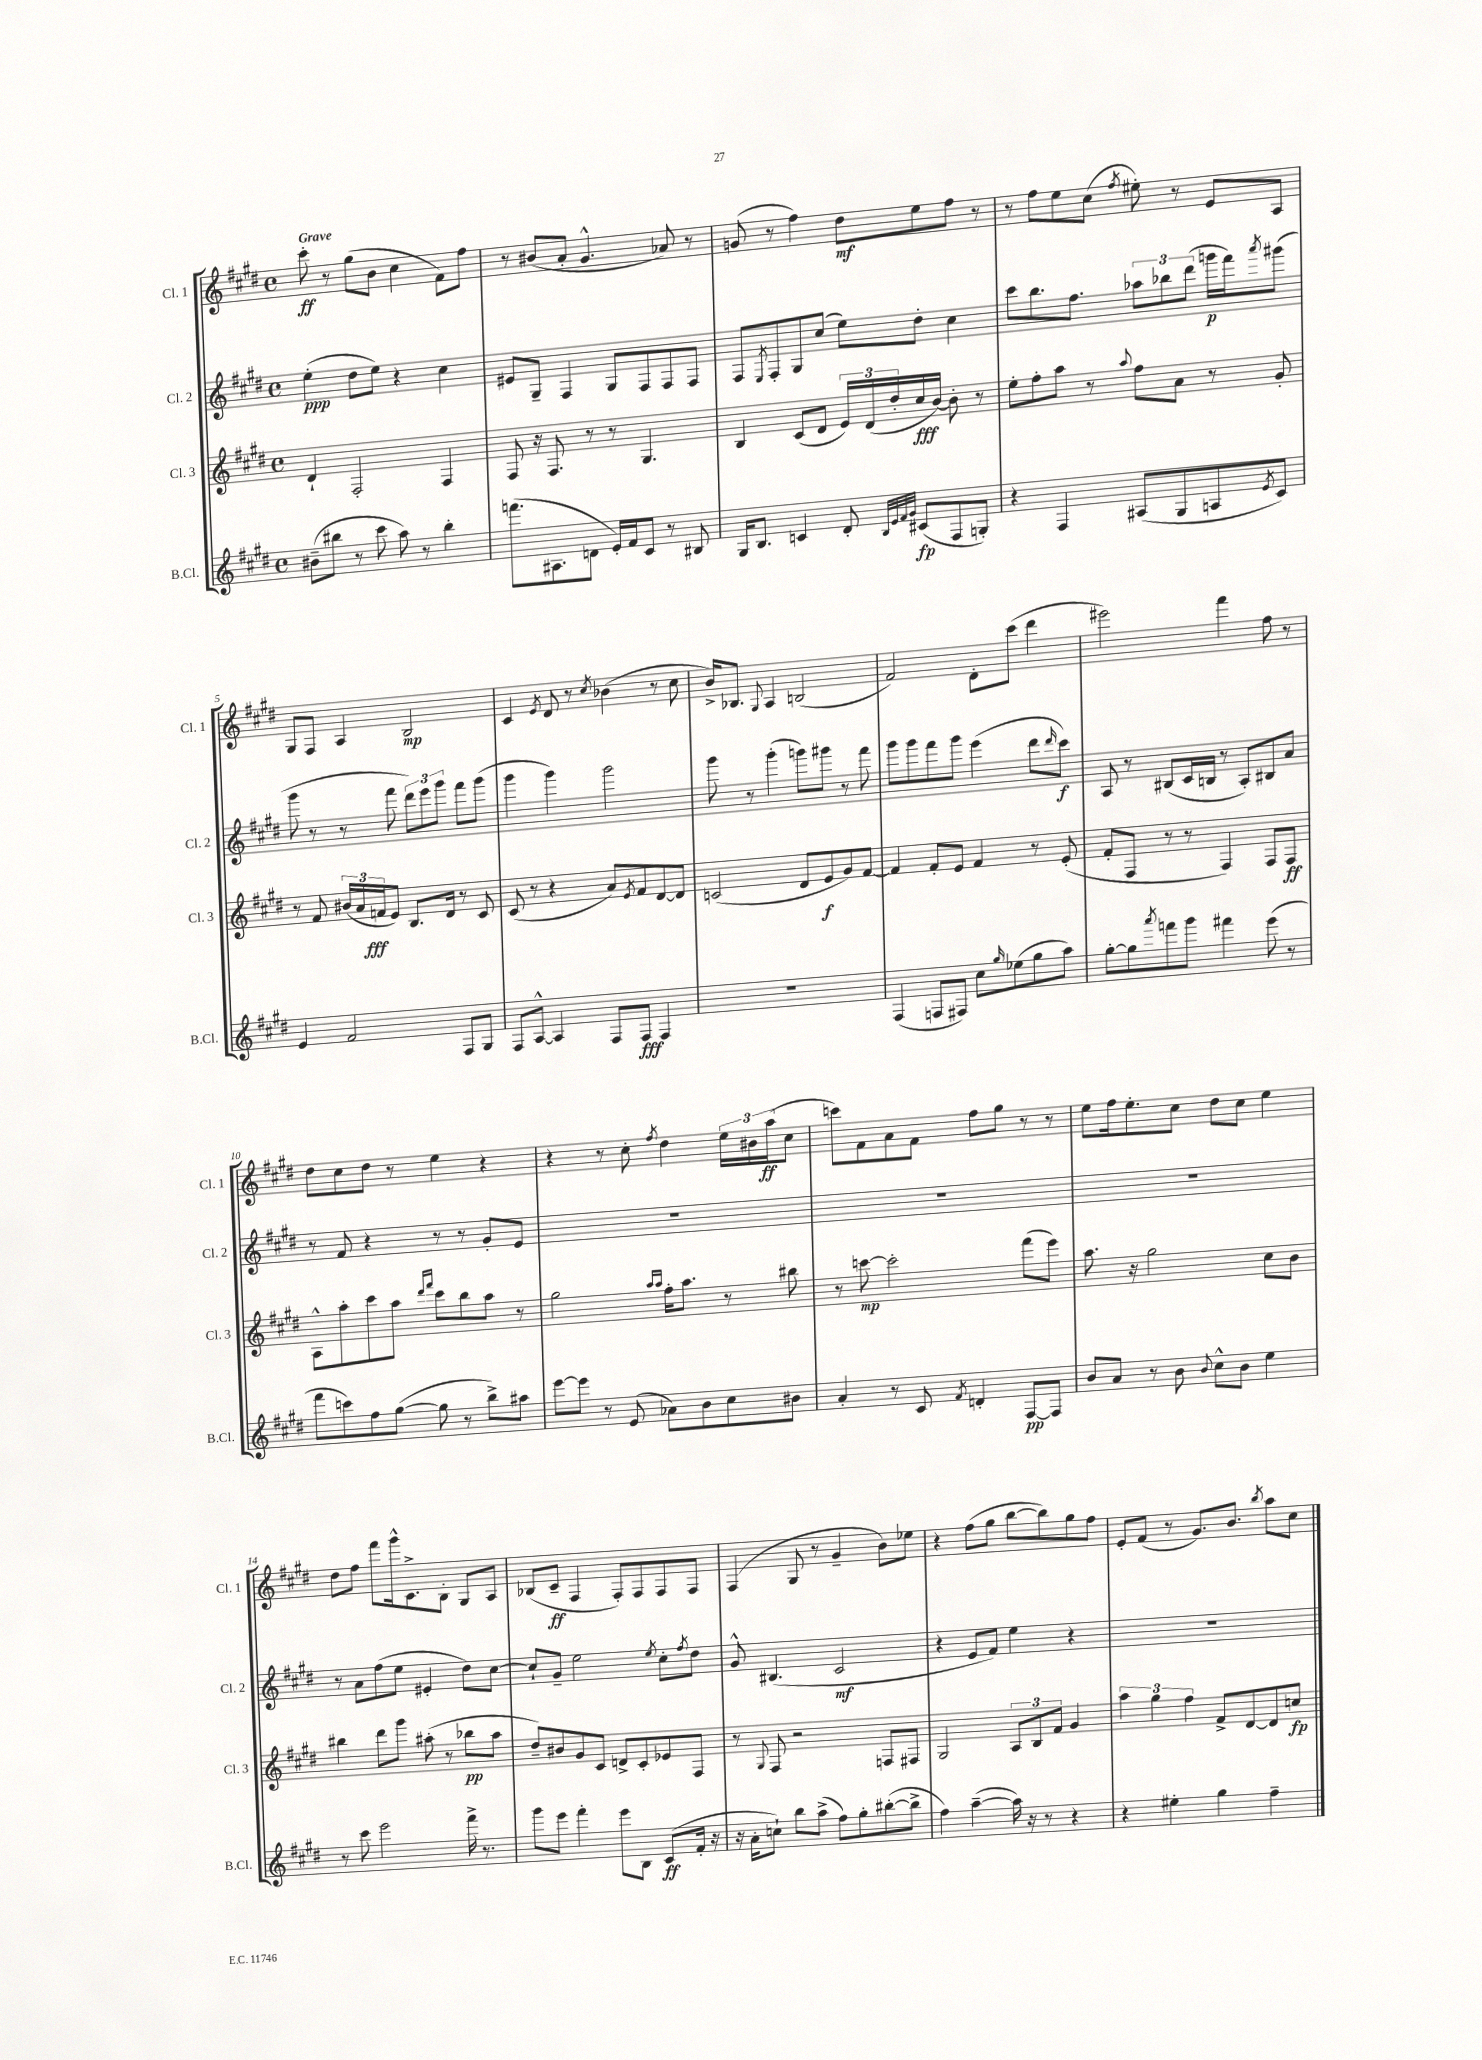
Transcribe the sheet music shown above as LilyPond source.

<<
\new StaffGroup <<
\new Staff = "s0" \with { instrumentName = "Cl. 1" shortInstrumentName = "Cl. 1" } {
    \clef treble \key e \major \defaultTimeSignature \time 4/4 \tempo "Grave"
    cis'''8-.\ff r8 gis''8( b'8 cis''4 fis'8) fis''8 |
    r8 bis'8( a'8-. gis'4.-^ aes'8) r8 |
    g'8( r8 fis''4) dis''8\mf e''8 fis''8 r8 |
    r8 fis''8 e''8 cis''8( \acciaccatura { fis''8 } eis''8-.) r8 e'8 a8 |
    gis8 fis8 a4 b2\mp |
    cis'4 \acciaccatura { e'8 } dis'8 r8 \acciaccatura { cis''8 } bes'4( r8 cis''8 |
    b'16->) bes8. \appoggiatura { gis8 } a4 b2( |
    fis'2) dis'8-. cis'''8( dis'''4 |
    eis'''2) fis'''4 fis''8 r8 |
    dis''8 cis''8 dis''8 r8 e''4 r4 |
    r4 r8 cis''8-. \acciaccatura { fis''8 } dis''4 \tuplet 3/2 { e''16 bis'16 a''16\ff( } cis''8 |
    c'''8) fis'8 a'8 fis'8 fis''8 gis''8 r8 r8 |
    e''8 fis''16 e''8.-. cis''8 dis''8 cis''8 e''4 |
    dis''8 fis''8 fis'''8 gis'''16-^ cis'8.-> b8-. gis8 a8 |
    bes8( cis'8--\ff fis4 fis8-.) fis8 fis8 fis8 |
    fis4( gis8 r8 gis'4-- b'8) ees''8 |
    r4 fis''8( gis''8 b''8~ b''8) gis''8 fis''8 |
    e'8-. fis'8( r8 gis'8.) b'8. \acciaccatura { b''8 } a''8 cis''8 \bar "|." |
}
\new Staff = "s1" \with { instrumentName = "Cl. 2" shortInstrumentName = "Cl. 2" } {
    \clef treble \key e \major \defaultTimeSignature \time 4/4
    e''4-.\ppp( dis''8 e''8) r4 cis''4 |
    eis'8 gis8-- fis4 gis8 fis8 fis8 fis8 |
    fis8 \acciaccatura { e8 } fis8-. gis8 cis''8( e''8) dis''8-. cis''4 |
    cis'''8 b''8. fis''8. \tuplet 3/2 { aes''8 bes''8 dis'''8( } g'''16\p fis'''16) \acciaccatura { a'''8 } gis'''8( |
    gis'''8 r8 r8 fis'''8 \tuplet 3/2 { dis'''8) e'''8 gis'''8 } fis'''8 gis'''8( |
    gis'''4 gis'''4) gis'''2 |
    gis'''8 r8 gis'''4-.( g'''8) gis'''8 r8 fis'''8 |
    gis'''8 gis'''8 fis'''8 gis'''8 e'''4( dis'''8 \grace { dis'''16 } cis'''8\f) |
    a8 r8 bis8( cis'16 b16 r8 a8-.) bis8 a'8 |
    r8 fis'8 r4 r8 r8 gis'8-. e'8 |
    R1 |
    R1 |
    R1 |
    r8 a'8 fis''8( e''8 eis'4-. dis''8) cis''8~ |
    cis''8-! gis'8-- e''2 \acciaccatura { e''8 } cis''8-. \acciaccatura { fis''8 } dis''8 |
    gis'8-^ bis4.( cis'2\mf |
    r4 e'8 fis'8) e''4 r4 |
    R1 \bar "|." |
}
\new Staff = "s2" \with { instrumentName = "Cl. 3" shortInstrumentName = "Cl. 3" } {
    \clef treble \key e \major \defaultTimeSignature \time 4/4
    dis'4-! fis2-. fis4 |
    fis8 r16 fis8. r8 r8 gis4. |
    b4 cis'8( dis'8 \tuplet 3/2 { e'16) dis'16( dis''16-. } cis''16\fff b'16~) b'8-. r8 |
    e''8-. fis''8-. a''8 r8 \appoggiatura { a''8 } fis''8 a'8 r8 gis'8-. |
    r8 fis'8 \tuplet 3/2 { bis'16( a'16 f'16\fff } e'8) b8. dis'16 r8 cis'8 |
    cis'8( r8 r4 a'8) \acciaccatura { e'8 } fis'8 dis'8~ dis'8 |
    c'2( dis'8 e'8\f gis'8) fis'8~ |
    fis'4 fis'8-. e'8 fis'4 r8 e'8-.( |
    fis'8-. fis8 r8 r8 fis4) fis8 fis8\ff |
    a8-^ a''8-. cis'''8 a''8 \grace { dis'''16 fis'''16 } cis'''8 b''8 a''8 r8 |
    gis''2 \grace { a''16 a''16 } fis''16-. a''8. r8 bis''8 |
    r8 c'''8~\mp c'''2-. fis'''8( e'''8) |
    a''8. r16 gis''2 cis''8 b'8 |
    bis''4 dis'''8 gis'''8 ais''8-.( r8 bes''8\pp ais''8 |
    dis''8--) bis'8 gis'8 cis'8 d'8-> cis'8-. ees'8 fis8 |
    r8 \appoggiatura { gis8 } fis8 r2 f8 fis8 |
    gis2 \tuplet 3/2 { a8 b8 fis'8 } gis'4 |
    \tuplet 3/2 { a''4 gis''4 fis''4 } fis'8-> dis'8~ dis'8 c''8\fp \bar "|." |
}
\new Staff = "s3" \with { instrumentName = "B.Cl." shortInstrumentName = "B.Cl." } {
    \clef treble \key e \major \defaultTimeSignature \time 4/4
    bis'8--( bis''8 r8 cis'''8 a''8) r8 bis''4-. |
    f'''8.( ais8. d'8 e'16-.) fis'16 cis'8 r8 bis8 |
    gis16 b8. c'4 dis'8-. \grace { b32 e'32 fis'32 gis'32 } cis'8\fp( fis8 g8-.) |
    r4 fis4 ais8( gis8 a8 \acciaccatura { e'8 } cis'8) |
    e'4 fis'2 fis8 gis8 |
    fis8 a8~-^ a4 fis8 fis8\fff fis4 |
    R1 |
    fis4( f8 fis8) cis''8 \grace { gis''16 } ees''8( gis''8 a''8) |
    gis''8~-. gis''8 \acciaccatura { a'''8 } f'''8 gis'''8 fis'''4 e'''8( r8 |
    fis'''8 c'''8) fis''8 gis''8~( gis''8 r8 b''8->) ais''8 |
    e'''8~ e'''8 r8 e'8( aes'8) b'8 cis''8 bis'8 |
    a'4-. r8 cis'8 \acciaccatura { fis'8 } d'4-. fis8~\pp fis8 |
    b'8 a'8 r8 b'8 \appoggiatura { b'8 } cis''8-^ b'8 e''4 |
    r8 cis'''8 e'''2 fis'''16-> r8. |
    gis'''8 e'''8 fis'''4-. e'''8 b8 cis'8\ff( fis'16-. r16 |
    r16 a'16-. c''8-!) b''8 a''8->( fis''8) gis''8-. bis''8~-.( bis''8-> |
    fis''4) a''4~--( a''16) r16 r8 r4 |
    r4 eis''4-. gis''4 fis''4-- \bar "|." |
}
>>
>>
